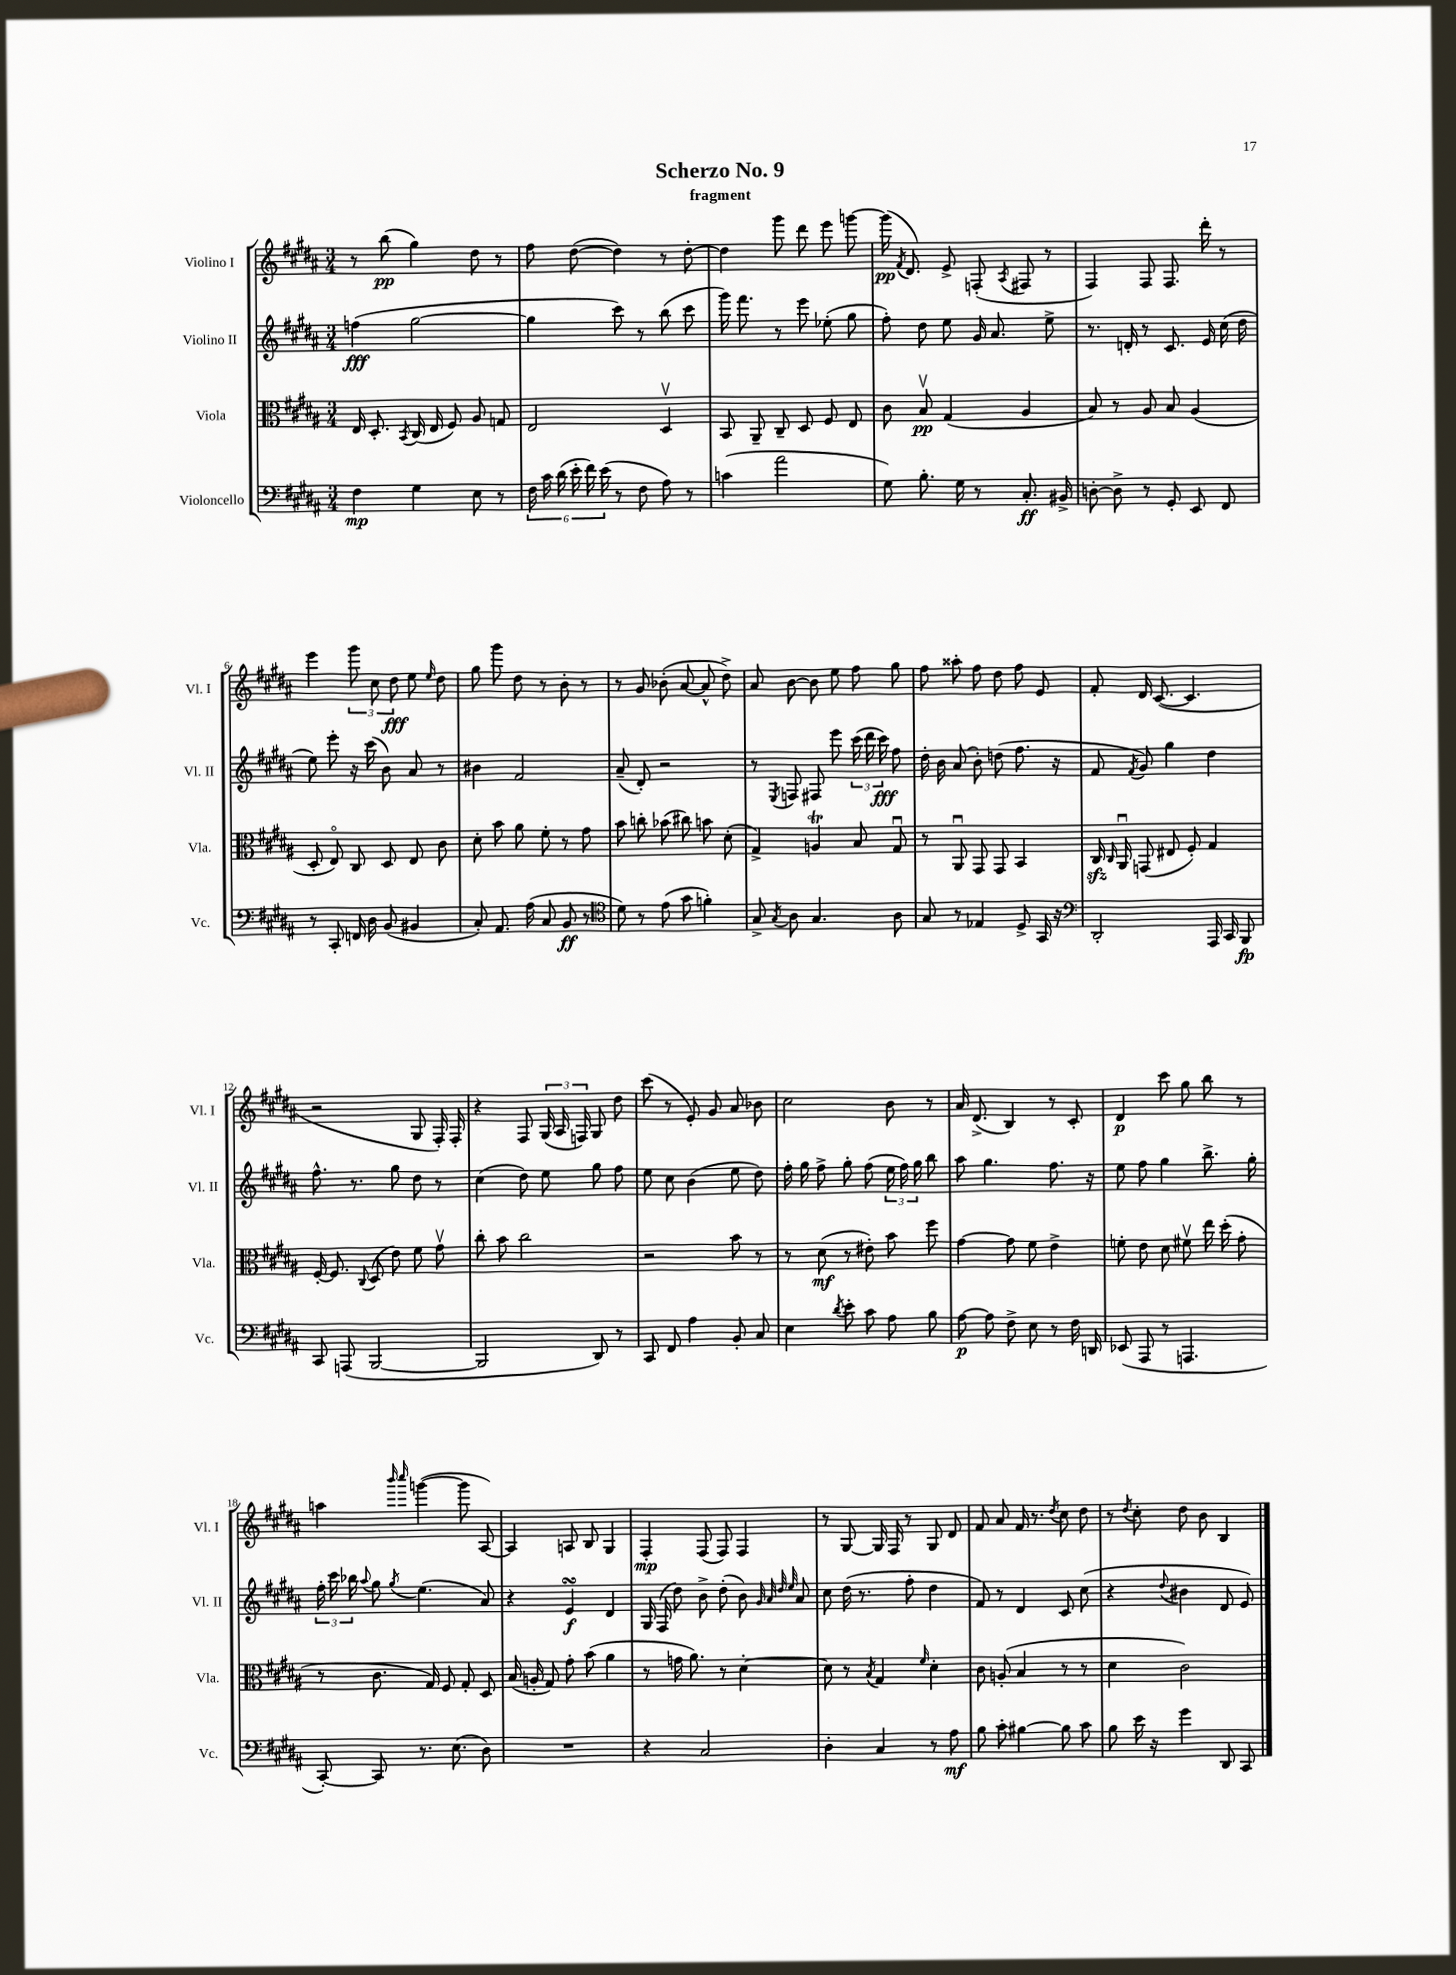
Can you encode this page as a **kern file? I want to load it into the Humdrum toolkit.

**kern	**kern	**kern	**kern
*staff4	*staff3	*staff2	*staff1
*clefF4	*clefC3	*clefG2	*clefG2
*k[f#c#g#d#a#]	*k[f#c#g#d#a#]	*k[f#c#g#d#a#]	*k[f#c#g#d#a#]
*M3/4	*M3/4	*M3/4	*M3/4
4F#\	16E/	(4ff\	8r
.	8.D#'/	.	.
.	.	.	(8bb\
.	8qBB/	.	.
4G#\	(16C#/	[2gg#\	4gg#\)
.	16E/	.	.
.	8F#/)	.	.
8E\	8A#/	.	8dd#\
8r	8G/	.	8r
=	=	=	=
24F#\	2E/	4gg#\]	8ff#\
24c#\	.	.	.
(24d#\	.	.	.
24e'\	.	.	([8dd#\
24f#\)	.	.	.
(24e\	.	.	.
8r	.	8ccc#\)	4dd#\])
8F#\	.	8r	.
8A#\)	4D#v/	(8bb\	8r
8r	.	8ccc#\	[8dd#'\
=	=	=	=
(4c\	8BB/	16ggg#\)	4dd#\]
.	.	8.fff#\	.
.	8AA#~/	.	.
2a#\	8C#~/	8r	8ggg#\
.	8D#/	8eee\	8ddd#\
.	8F#/	(8ee-'\	8eee\
.	8E/	8gg#\	[8ggg\
=	=	=	=
8G#\)	8c#\	8ff#'\)	(16ggg\]
.	.	.	8qf#/
.	.	.	8.d#/)
8.B'\	8Bv/	8dd#\	.
.	(4G#/	8ee\	8e^/
16G#\	.	.	.
8r	.	16g#/	(8F'/
.	.	8.a#/	.
.	.	.	8qA#/
8.C#'/	4A#/	.	8F#/
.	.	8ee^\	8r
16BB#^/	.	.	.
=	=	=	=
[8D'\	8B/)	8.r	4F#/)
8D^\]	8r	.	.
.	.	16d'/	.
8r	8A#/	8r	8F#/
8GG#'/	8B/	8.c#/	8.F#/
8EE/	(4A#/	.	.
.	.	16e/	16ddd#'\
8FF#/	.	(16cc#\	8r
.	.	16dd#\	.
=	=	=	=
8r	8D#'/	8ee\)	4eee\
8CC#'/	8Eo/)	8eee'\	.
16FF/	8C#/	16r	12ggg#\
16D#\	.	(16ccc#\	.
.	.	.	12cc#\
(8BB/	8D#/	8b\)	.
.	.	.	12dd#\
4BB#/	8E/	8a#/	8ee\
.	.	.	16qqee/
.	8c#\	8r	8dd#\
=	=	=	=
8C#'/)	8d#'\	4b#\	8gg#\
8.AA#/	8b\	.	8ggg#\
.	8a#\	2f#/	8dd#\
(16A#\	.	.	.
8C#/	8f#'\	.	8r
8BB/	8r	.	8b'\
8r	8g#\	.	8r
=	=	=	=
*clefC4	*	*	*
8d#\)	8b\	(8a#~/	8r
8r	8cc'\	8d#'/)	8g#/
(8e\	(8b-\	2r	(8b-'\
8g#\	8cc#\)	.	[8a#/
4f'\)	8b\	.	8a#^^/]
.	(8d#'\	.	8dd#^\)
=	=	=	=
8G#^/	4G#^/)	8r	8a#/
8qG#/	.	8qE/	.
8A#\	.	8F/	[8b\
4.G#/	4A/	8F#/	8b\]
.	.	8eee\	8ee\
.	8B/	(24ccc#\	8ff#\
.	.	24ddd#\	.
.	.	24ccc#\)	.
8A#\	8G#u/	8ff#\	8gg#\
=	=	=	=
8G#/	8r	16dd#'\	8ff#\
.	.	16b\	.
8r	8AA#u/	(8a#/	8aa##'\
4E-/	8GG#/	8b'\)	8ff#\
.	8GG#/	(8dd\	8dd#\
8D#^/	4BB/	8.ff#\	8ff#\
16GG#/	.	.	8e/
16r	.	16r	.
=	=	=	=
*clefF4	*	*	*
2DD#'/	16C#/	8f#/	8f#'/
.	16qqC#/	.	.
.	16AA#u/	.	.
.	.	8qf#/	.
.	(8GG/	8g#/)	16d#/
.	.	.	([8.c#/
.	8E#/	4gg#\	.
.	8F#'/)	.	4.c#/]
16AAA#/	4G#/	4dd#\	.
16CC#/	.	.	.
8BBB/	.	.	.
=	=	=	=
8CC#/	[16F#'/	8.ff#^^\	2r
.	8.F#/]	.	.
(8AAA/	.	.	.
.	.	8.r	.
.	8qqC#/	.	.
[2BBB/	(8D#/	.	.
.	8e\)	8gg#\	.
.	8f#\	8dd#\	8G#/
.	8g#v\	8r	16F#'/)
.	.	.	16F#'/
=	=	=	=
2BBB/]	8cc#'\	(4cc#\	4r
.	8b\	.	.
.	2cc#\	8dd#\)	8F#/
.	.	8ee\	(24G#/
.	.	.	24A#/
.	.	.	24F/)
8DD#/)	.	8gg#\	8G#/
8r	.	8ff#\	8dd#\
=	=	=	=
8CC#/	2r	8ee\	(8ccc#\
8FF#/	.	8cc#\	8r
4A#\	.	(4b\	8e'/)
.	.	.	8g#/
8BB'/	8b\	8ee\	8a#/
8C#/	8r	8dd#\)	8b-\
=	=	=	=
4E\	8r	16ff#'\	2cc#\
.	.	16gg#\	.
.	(8d#\	8ff#^\	.
8qd#/	.	.	.
8e'\	8r	8gg#'\	.
8c#\	8e#'\)	(8ff#\	.
8A#\	8b\	24ee\	8b\
.	.	24ff#\)	.
.	.	24gg#\	.
8B\	8ff#\	8bb\	8r
=	=	=	=
[8A#\	[4g#\	8aa#\	16a#/
.	.	.	(8.d#^/
8A#\]	.	4.gg#\	.
8F#^\	8g#\]	.	4B/)
8E\	8f#\	.	.
8r	4e^\	8.ff#\	8r
16F#\	.	.	8c#'/
16DD/	.	16r	.
=	=	=	=
(8EE-/	8f'\	8ee\	4d#/
8AAA#/	8e\	8ff#\	.
8r	8d#\	4gg#\	8ccc#\
4.AAA/	8f#v\	.	8gg#\
.	16ee\	8.bb^\	8bb\
.	(16dd#'\	.	.
.	8g#'\	.	8r
.	.	16gg#'\	.
=	=	=	=
[8CC#'/)	8r	24ff#'\	4aa\
.	.	24ccc#\	.
.	.	24bb-\	.
.	.	8qqaa#/	.
8CC#/]	8.c#\	8gg#\	.
.	.	.	16qqbbb/
.	.	8qgg#/	16qqcccc#/
8.r	.	(4.ee\	([4ggg\
.	16G#/)	.	.
.	8F#/	.	.
(8.E\	.	.	.
.	8G#'/	.	8ggg\]
8D#\)	8D#/	8a#/)	[8A#/)
=	=	=	=
2.r	(16B/	4r	4A#/]
.	16A'/	.	.
.	8G#/)	.	.
.	8g#'\	4e/	8A/
.	(8b\	.	8B/
.	4a#\	4d#/	4G#/
=	=	=	=
4r	8r	16G#/	4F#'/
.	.	(16F#/	.
.	16g\	8dd#\)	.
.	8.a#\)	.	.
2C#/	.	8b^\	(8F#/
.	8r	(8dd#'\	8F#/)
.	[4d#'\	8b\)	4F#/
.	.	32qqg#/	.
.	.	32qqa#/	.
.	.	32qqdd#/	.
.	.	32qqee/	.
.	.	8a#/	.
=	=	=	=
4D#'\	8d#\]	8cc#\	8r
.	8r	(16dd#\	[8G#/
.	.	8.r	.
.	8qB/	.	.
4C#/	4G#/	.	16G#/]
.	.	.	16F#/
.	.	8ff#'\	8r
.	16qqf#/	.	.
8r	4d#'\	4dd#\	8G#/
8A#\	.	.	8d#/
=	=	=	=
8B\	8c#\	8f#/)	8f#/
8c#'\	(8A'/	8r	8a#/
[4B#\	4B/	4d#/	16f#/
.	.	.	8.r
.	.	.	8qdd#/
8B#\]	8r	8c#/	8cc#\
8c#\	8r	(8cc#\	8dd#\
=	=	=	=
8B\	4d#\	4r	8r
.	.	.	8qdd#/
16e\	.	.	8cc#'\
16r	.	.	.
.	.	8qqdd#/	.
4g#\	2c#\)	4b#\	8dd#\
.	.	.	8b\
8DD#/	.	8d#/	4B/
8CC#/	.	8e/)	.
==	==	==	==
*-	*-	*-	*-
